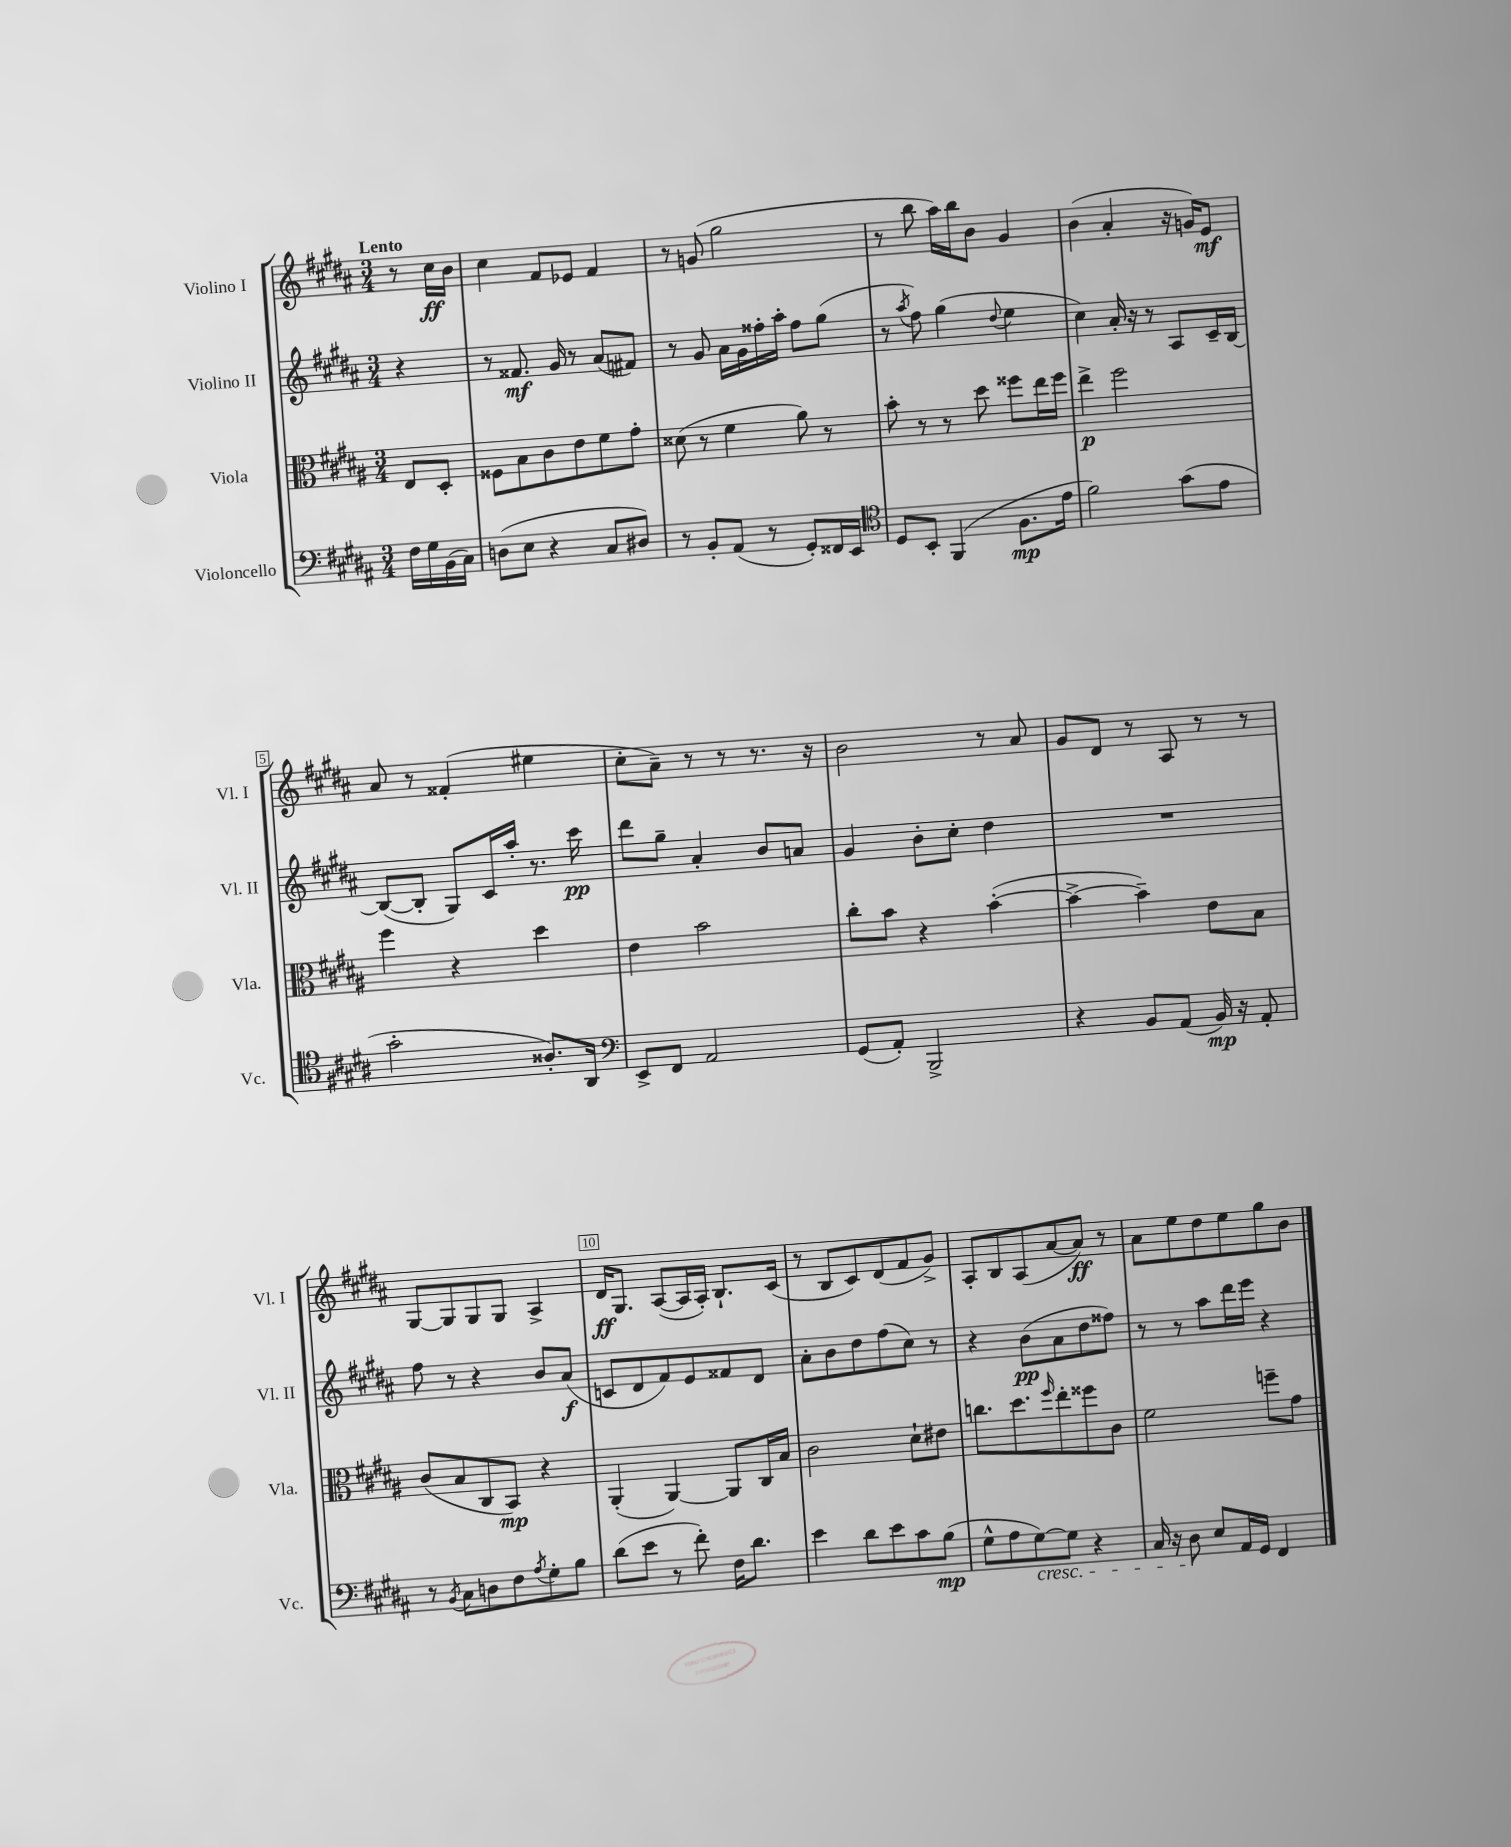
<<
\new StaffGroup <<
\new Staff = "s0" \with { instrumentName = "Violino I" shortInstrumentName = "Vl. I" } {
    \clef treble \key b \major \numericTimeSignature \time 3/4 \partial 4 \tempo "Lento"
    r8 cis''16\ff b'16 |
    cis''4 fis'8 ees'8 fis'4 |
    r8 g'8( gis''2 |
    r8 b''8 ais''16) b''16 b'8 gis'4 |
    b'4( ais'4-. r16 g'16) e'8\mf |
    ais'8 r8 fisis'4-.( eis''4 |
    cis''8-. ais'8--) r8 r8 r8. r16 |
    b'2 r8 ais'8 |
    gis'8 dis'8 r8 ais8 r8 r8 |
    gis8~ gis8 gis8 gis8 ais4-> |
    dis'16\ff gis8. ais8~( ais16 ais16-.) b8.-! cis'16( |
    r8 b8 cis'8) dis'8( fis'8 gis'8->) |
    ais8-. b8 ais8( ais'8~ ais'8\ff) r8 |
    ais'8 e''8 dis''8 e''8 gis''8 b'8 \bar "|." |
}
\new Staff = "s1" \with { instrumentName = "Violino II" shortInstrumentName = "Vl. II" } {
    \clef treble \key b \major \numericTimeSignature \time 3/4 \partial 4
    r4 |
    r8 fisis'8.\mf gis'16 r8 ais'8( fis'8) |
    r8 gis'8 ais'16 gis'16 fisis''16-. ais''16-. fisis''8 gis''8( |
    r8 \acciaccatura { ais''8 } fis''8) gis''4( \appoggiatura { dis''8 } e''4 |
    cis''4) ais'16-. r16 r8 ais8 cis'16-- b16~ |
    b8~( b8-. gis8) cis'16 ais''16-. r8. cis'''16\pp |
    dis'''8 gis''8-- ais'4-. b'8 a'8 |
    gis'4 b'8-. cis''8-. dis''4 |
    R2. |
    fis''8 r8 r4 b'8 ais'8\f( |
    c'8 dis'8 fis'8) e'8 fisis'8 dis'8 |
    ais'8-. b'8 dis''8 fis''8( cis''8) r8 |
    r4 b'8\pp( ais'8 dis''8 fisis''8) |
    r8 r8 ais''8 dis'''16 e'''16 r4 \bar "|." |
}
\new Staff = "s2" \with { instrumentName = "Viola" shortInstrumentName = "Vla." } {
    \clef alto \key b \major \numericTimeSignature \time 3/4 \partial 4
    e8 dis8-. |
    fisis8 b8 cis'8 e'8 fis'8 gis'8-. |
    disis'8( r8 fis'4 ais'8) r8 |
    b'8-. r8 r8 dis''8 fisis''8 e''16 fisis''16 |
    e''4->\p fis''2 |
    fis''4 r4 dis''4 |
    e'4 b'2 |
    cis''8-. b'8 r4 b'4~-.( |
    b'4~-> b'4--) e'8 b8 |
    cis'8( b8 cis8 b,8\mp) r4 |
    ais,4-.( ais,4~) ais,8 cis16 b16 |
    cis'2 dis'8-! eis'8 |
    c''8. dis''8. \grace { fis''16 } e''8-. fisis''8 cis'8 |
    fis'2 f''8-- gis'8 \bar "|." |
}
\new Staff = "s3" \with { instrumentName = "Violoncello" shortInstrumentName = "Vc." } {
    \clef bass \key b \major \numericTimeSignature \time 3/4 \partial 4
    fis16 gis16 b,16( cis16) |
    d8( e8 r4 cis8 dis8) |
    r8 b,8-. ais,8( r8 gis,8-.) fisis,16 e,16 |
    \clef tenor dis8 b,8-. fis,4( fis8.\mp e'16 |
    fis'2) gis'8( e'8 |
    gis'2-. aisis8.-.) ais,16 |
    \clef bass e,8-> fis,8 ais,2 |
    gis,8( ais,8-.) b,,2-> |
    r4 b,8 ais,8( b,16\mp) r16 ais,8-. |
    r8 \acciaccatura { b,8 } cis8 d8 fis8 \acciaccatura { ais8 } gis8-. b8 |
    dis'8( e'8 r8 fis'8-.) fis16 dis'8. |
    e'4 dis'8 e'8 cis'8 b8\mp( |
    gis8-^ ais8 gis8~\cresc) gis8 r4 |
    cis16 r16 dis8\! e8 ais,16 gis,16 fis,4 \bar "|." |
}
>>
>>
\layout { \context { \Score \override BarNumber.break-visibility = ##(#f #t #t) barNumberVisibility = #(every-nth-bar-number-visible 5) \override BarNumber.stencil = #(make-stencil-boxer 0.1 0.3 ly:text-interface::print) } }
